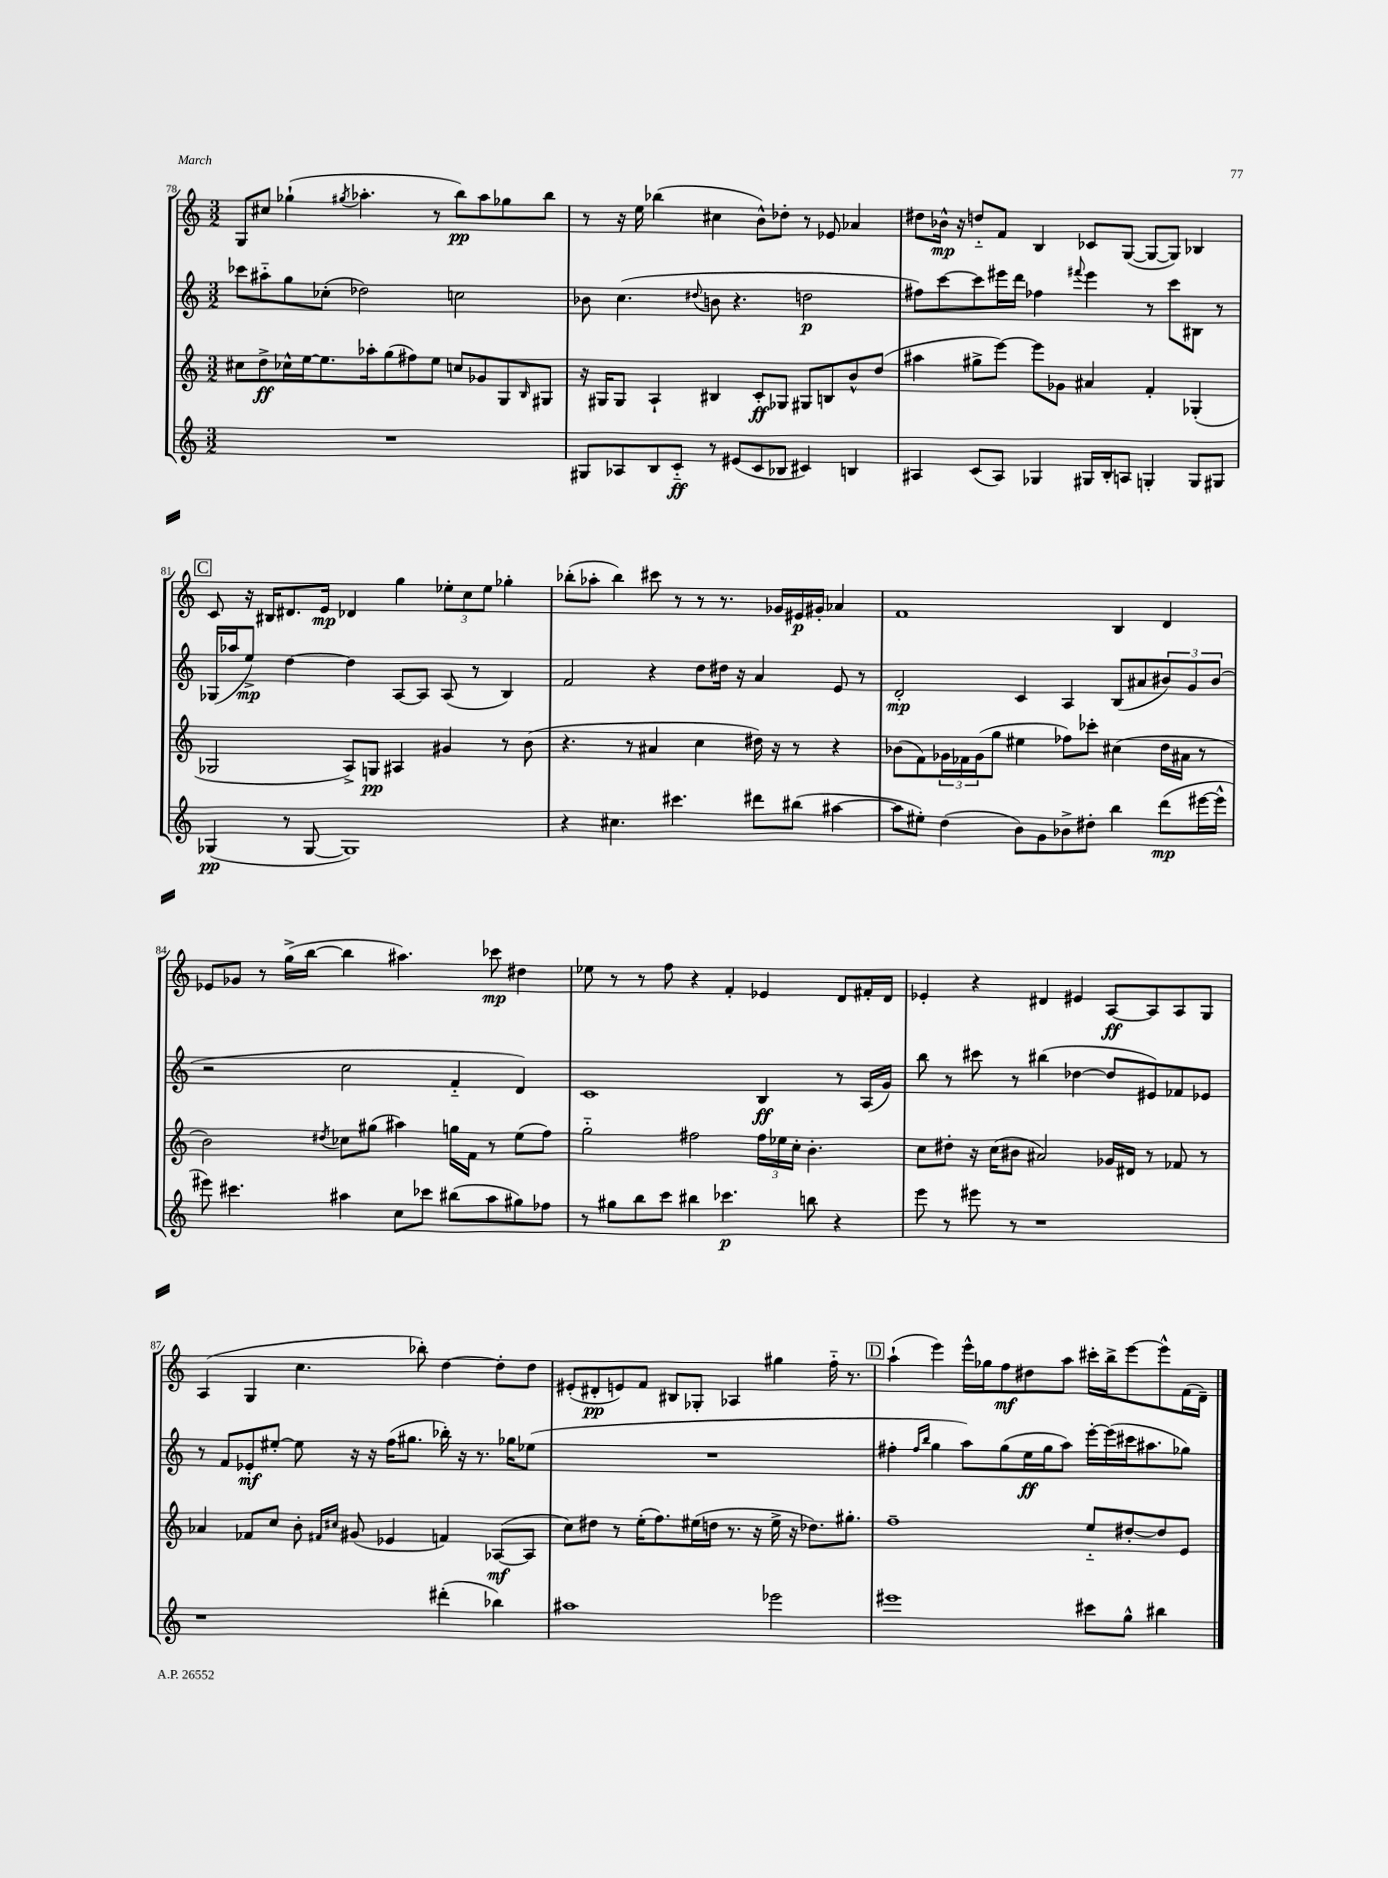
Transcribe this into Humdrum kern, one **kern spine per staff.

**kern	**kern	**kern	**kern
*staff4	*staff3	*staff2	*staff1
*clefG2	*clefG2	*clefG2	*clefG2
*k[]	*k[]	*k[]	*k[]
*M3/2	*M3/2	*M3/2	*M3/2
1.r	8cc#	8ccc-	8G
.	8dd^	8aa#'~	8cc#
.	16cc-^^	8gg	(4gg-`
.	[16ee	.	.
.	8.ee]	(8cc-'	.
.	.	.	8qgg#
.	.	2dd-)	4.aa-'
.	16aa-'	.	.
.	(8gg	.	.
.	8ff#)	.	.
.	8ee	.	8r
.	8cc	2cc	8bb)
.	8g-	.	8aa-
.	8G	.	8gg-
.	16qqB	.	.
.	8G#	.	8bb
=	=	=	=
8G#	16r	8b-	8r
.	16G#	.	.
8A-	8G#	(4.cc	16r
.	.	.	16ee
8B	4A`	.	(4bb-
8c'~	.	.	.
.	.	8qqdd#	.
8r	4B#	8b	4cc#
(8e#	.	4.r	.
8c	8c'	.	8b^^)
8B-	8G-	.	8dd-'
4c#)	8G#	2dd	8r
.	8B	.	8e-
4B	8b^^	.	4a-
.	(8dd	.	.
=	=	=	=
4A#	4aa#	8ff#)	8dd#
.	.	[8ccc	16b-^^
.	.	.	16r
(8c	8gg#^	8ccc]	8dd'~
8A#)	[8eee)	16eee#	8f
.	.	16ddd	.
4G-	8eee]	4ff-	4B
.	8g-	.	.
.	.	8qqfff#	.
16G#	4a#	4eee#	8c-
16B'	.	.	.
8A	.	.	([8G
4G'	4f'	8r	8G_
.	.	8ccc	8G])
8G	(4G-'	8B#	4B-
8G#	.	8r	.
=	=	=	=
(4G-	2G-	(16G-	8c
.	.	16aa-	.
.	.	8ee^)	16r
.	.	.	16B#
8r	.	[4dd	8.d#
[8G-	.	.	.
.	.	.	16e
1G-])	8A^)	4dd]	4d-
.	8G	.	.
.	4A#	[8A	4gg
.	.	8A]	.
.	4g#	(8A	12ee-'
.	.	.	12cc
.	.	8r	.
.	.	.	12ee-
.	8r	4B)	4gg-'
.	(8b	.	.
=	=	=	=
4r	4.r	2f	(8bb-'
.	.	.	8aa-'
4.cc#	.	.	4bb-)
.	8r	.	.
.	4a#	4r	8ccc#
4.ccc#	.	.	8r
.	4cc	8dd	8r
.	.	16dd#	8.r
.	.	16r	.
8ddd#	16dd#)	4a	.
.	16r	.	16g-
(8bb#	8r	.	16e#
.	.	.	16g#'
[4aa#	4r	8e	4a-
.	.	8r	.
=	=	=	=
8aa#]	(8b-	2d'	1f
8ee#')	8f)	.	.
(4dd	24g-	.	.
.	24f-	.	.
.	(24g-	.	.
.	8gg	.	.
8b)	4ee#	4c	.
8g	.	.	.
8b-^	8ff-)	4A	.
8dd#'	8ccc-'	.	.
4bb	(4cc#	(8B	4B
.	.	8a#	.
(8ddd	16dd	12b#)	4d
.	16a#	.	.
.	.	12g	.
[16eee#	8r	.	.
.	.	(12b#	.
16eee#^^]	.	.	.
=	=	=	=
8eee#)	2b)	2r	8e-
4.ccc#	.	.	8g-
.	.	.	8r
.	.	.	(16gg^
.	.	.	[16bb
.	8qdd#	.	.
4aa#	8cc-	2cc	4bb]
.	(8gg#	.	.
8cc	4aa#)	.	4.aa#)
8ccc-	.	.	.
(8bb#	16gg	4f'~	.
.	16f	.	.
8aa#	8r	.	8ccc-
8gg#)	(8ee	4d)	4dd#
8ff-	8ff)	.	.
=	=	=	=
8r	2gg'~	1c	8ee-
8gg#	.	.	8r
8bb	.	.	8r
8ccc	.	.	8ff
4bb#	2ff#	.	4r
4.ccc-	.	.	4f'
.	24ff#	4B	4e-
.	24ee-	.	.
.	24cc'	.	.
8bb	4.b'	.	.
4r	.	8r	8d
.	.	(16A	16f#'
.	.	16g)	16d
=	=	=	=
8eee	8cc	8bb	4e-'
8r	8dd#'	8r	.
8eee#	16r	8ccc#	4r
.	(16cc	.	.
8r	8b#	8r	.
1r	2a#)	(4bb#	4d#
.	.	[4dd-	4e#
.	16g-	8dd-]	[8A
.	16d#	.	.
.	8r	8e#)	8A]
.	8f-	8f-	8A
.	8r	8e-	8G
=	=	=	=
1r	4a-	8r	(4A
.	.	8f	.
.	8f-	8e-'	4G
.	8cc	[8ee#'	.
.	8b'	8ee#]	4.cc
.	16qqf#	.	.
.	16qqcc#	.	.
.	(8g#	16r	.
.	.	16r	.
.	4e-	(16ff	.
.	.	8.gg#	.
.	.	.	8bb-')
(4ddd#'	4f)	16bb-')	[4dd
.	.	16r	.
.	.	8.r	.
4bb-)	([8A-	.	8dd']
.	.	16gg-	.
.	8A-]	(8ee-	8dd
=	=	=	=
1aa#	8cc)	1.r	(8e#'
.	8dd#	.	8d#'
.	8r	.	8e)
.	(16ee'	.	8f
.	8.ff)	.	.
.	.	.	8B#
.	(16ee#	.	8G-'
.	16dd	.	.
.	8.r	.	4A-
.	16r	.	.
2eee-	16ee#^	.	4gg#
.	16r	.	.
.	8.dd-)	.	.
.	.	.	16ff'~
.	8.gg#'	.	8.r
=	=	=	=
1eee#	1ff~	4ff#'	(4aa`
.	.	16qqff#	.
.	.	16qqbb	.
.	.	4gg	4eee)
.	.	8aa)	16eee^^
.	.	.	16gg-
.	.	(8gg	8ff
.	.	16ee	8dd#
.	.	16gg	.
.	.	8aa)	8aa
8ccc#	8ee'~	[16eee'	16ccc#'
.	.	(16eee]	16bb^
8gg^^	[8dd#'	16ccc#	[8eee
.	.	8.aa#	.
4bb#	8dd#]	.	8eee^^]
.	8e	8gg-)	(16f
.	.	.	16d~)
==	==	==	==
*-	*-	*-	*-
